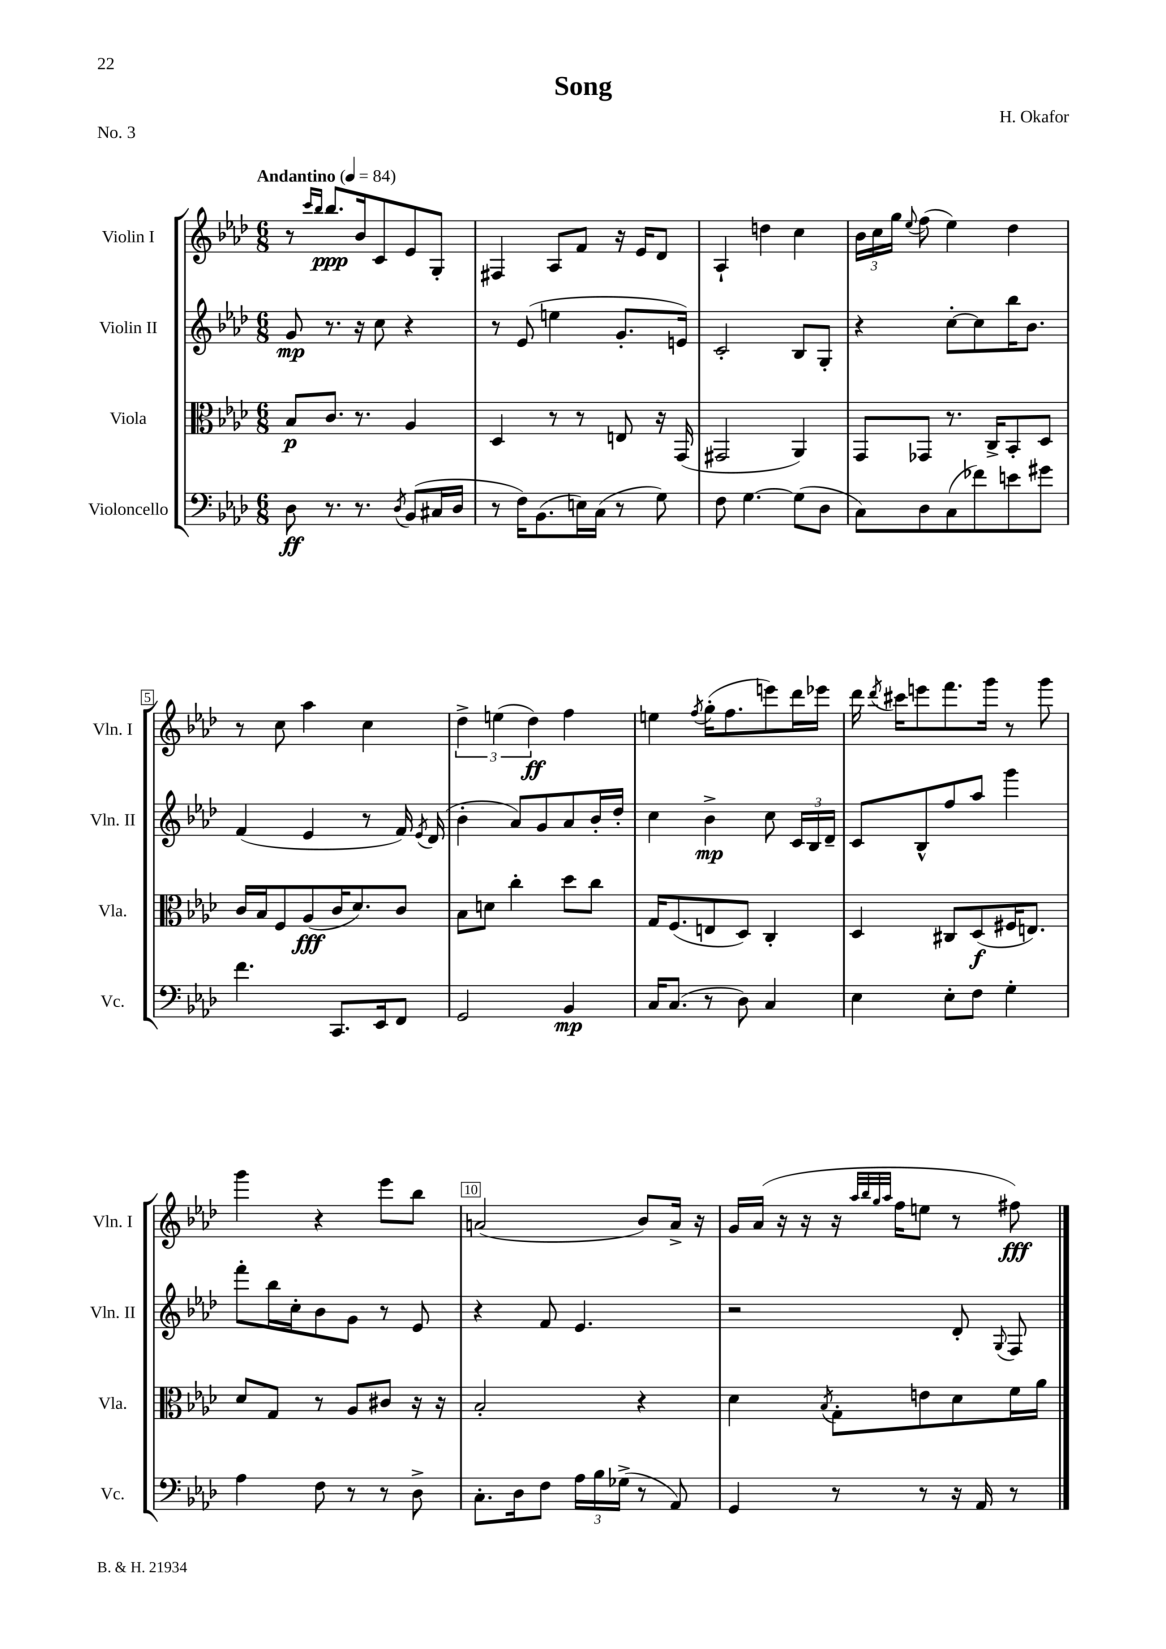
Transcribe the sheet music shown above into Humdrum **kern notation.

**kern	**kern	**kern	**kern
*staff4	*staff3	*staff2	*staff1
*clefF4	*clefC3	*clefG2	*clefG2
*k[b-e-a-d-]	*k[b-e-a-d-]	*k[b-e-a-d-]	*k[b-e-a-d-]
*M6/8	*M6/8	*M6/8	*M6/8
*MM84	*MM84	*MM84	*MM84
8D-	8B-	8g	8r
.	.	.	16qqccc
.	.	.	16qqbb-
8.r	8.c	8.r	8.bb-
8.r	8.r	16r	16b-
.	.	8cc	8c
8qD-	.	.	.
(8BB-	4A-	4r	8e-
16C#	.	.	8G'
16D-	.	.	.
=	=	=	=
8r	4D-	8r	4F#
16F)	.	(8e-	.
(8.BB-	.	.	.
.	8r	4ee	8A-
16E)	8r	.	8f
(16C	.	.	.
8r	8E	8.g'	16r
.	.	.	16e-
8G)	16r	.	8d-
.	(16GG	16e)	.
=	=	=	=
8F	2GG#	2c'	4A-`
[4.G	.	.	.
.	.	.	4dd
(8G]	4AA-)	8B-	4cc
8D-	.	8G'	.
=	=	=	=
8C)	8GG	4r	24b-
.	.	.	24cc
.	.	.	24gg
.	.	.	8qqee-
8D-	8GG-	.	(8ff
(8C	8.r	[8cc'	4ee-)
8f-)	.	8cc]	.
.	16C^	.	.
8e	8BB-'	16bb-	4dd-
.	.	8.b-	.
8g#	8D-	.	.
=	=	=	=
4.f	16c	(4f	8r
.	16B-	.	.
.	8F	.	8cc
.	(8A-	4e-	4aa-
8.CC	16c	.	.
.	8.d-)	.	.
.	.	8r	4cc
16EE-	.	.	.
8FF	8c	16f)	.
.	.	8qe-	.
.	.	(16d-	.
=	=	=	=
2GG	8B-	4b-'	6dd-^
.	8d	.	.
.	.	.	(6ee
.	4cc'	8a-)	.
.	.	.	6dd-)
.	.	8g	.
4BB-	8dd-	8a-	4ff
.	8cc	16b-'	.
.	.	16dd-'	.
=	=	=	=
16C	16G	4cc	4ee
(8.C	(8.F	.	.
.	.	.	8qff
8r	8E	4b-^	(16gg'
.	.	.	8.ff
8D-)	8D-)	.	.
4C	4C'	8cc	8eee)
.	.	24c	16ddd-
.	.	24B-	.
.	.	.	16eee-
.	.	24d-~	.
=	=	=	=
4E-	4D-	8c	16ddd-
.	.	.	8qddd-
.	.	.	16ccc#
.	.	8B-^^	8eee
8E-'	8C#	8ff	8.fff
8F	(8D-	8aa-	.
.	.	.	16ggg
4G'	16F#	4ggg	8r
.	8.E)	.	.
.	.	.	8ggg
=	=	=	=
4A-	8d-	8fff'	4ggg
.	8G	16bb-	.
.	.	16cc'	.
8F	8r	8b-	4r
8r	8A-	8g	.
8r	8c#	8r	8eee-
8D-^	16r	8e-	8bb-
.	16r	.	.
=	=	=	=
8.C'	2B-'	4r	(2a
16D-	.	.	.
8F	.	8f	.
24A-	.	4.e-	.
24B-	.	.	.
(24G-^	.	.	.
8r	4r	.	8b-)
8AA-)	.	.	16a^
.	.	.	16r
=	=	=	=
4GG	4d-	2r	16g
.	.	.	(16a-
.	.	.	16r
.	.	.	16r
.	8qB-	.	.
8r	8G'	.	16r
.	.	.	32qqaa-
.	.	.	32qqbb-
.	.	.	32qqgg
.	.	.	32qqaa-
.	.	.	16ff
8r	8e	.	8ee
16r	8d-	8d-'	8r
16AA-	.	.	.
.	.	8qqG	.
8r	16f	8F	8ff#)
.	16a-	.	.
==	==	==	==
*-	*-	*-	*-
